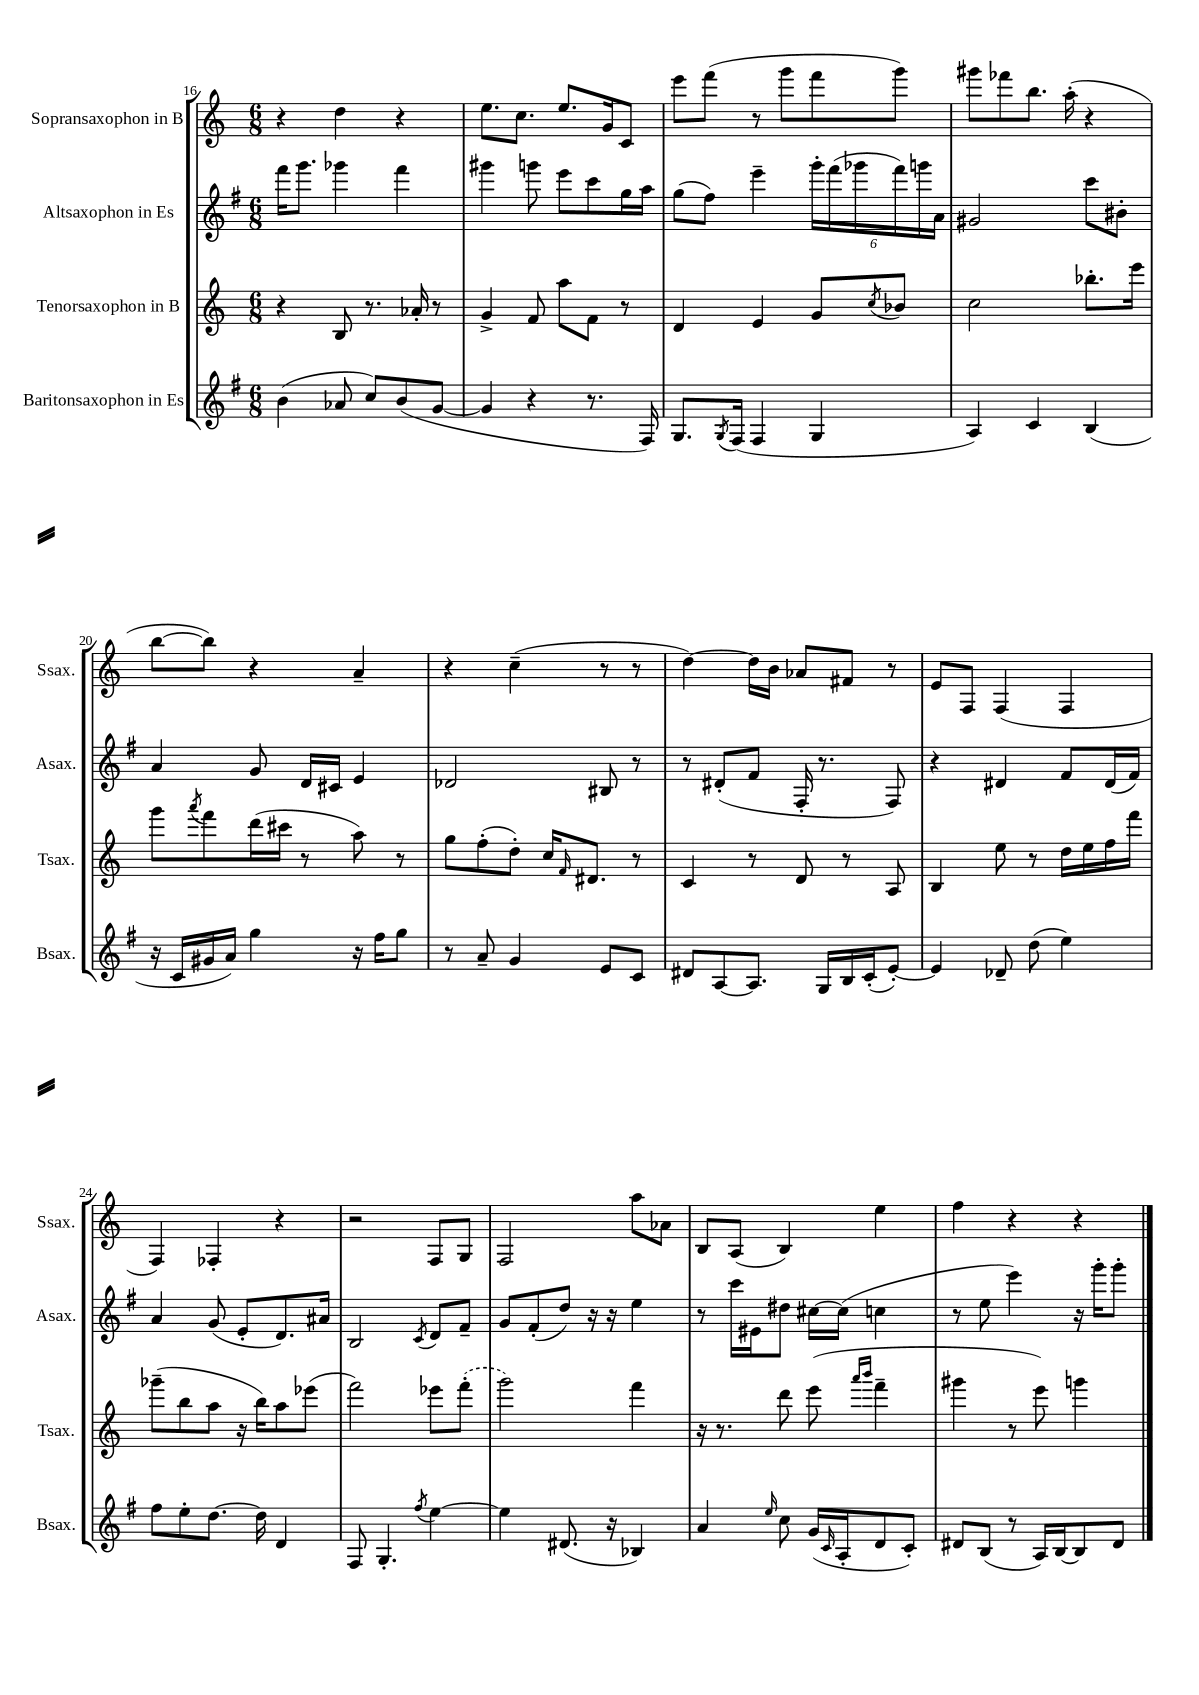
<<
\new StaffGroup <<
\new Staff = "s0" \with { instrumentName = "Sopransaxophon in B" shortInstrumentName = "Ssax." } {
    \clef treble \key c \major \numericTimeSignature \time 6/8
    r4 d''4 r4 |
    e''8. c''8. e''8. g'16 c'8 |
    e'''8 f'''8( r8 g'''8 f'''8 g'''8) |
    gis'''8 fes'''8 b''8. a''16-.( r4 |
    b''8~ b''8) r4 a'4-- |
    r4 c''4--( r8 r8 |
    d''4~) d''16 b'16 aes'8 fis'8 r8 |
    e'8 f8 f4( f4 |
    f4) fes4-. r4 |
    r2 f8 g8 |
    f2 a''8 aes'8 |
    b8 a8( b4) e''4 |
    f''4 r4 r4 \bar "|." |
}
\new Staff = "s1" \with { instrumentName = "Altsaxophon in Es" shortInstrumentName = "Asax." } {
    \clef treble \key g \major \numericTimeSignature \time 6/8
    fis'''16 g'''8. ges'''4 fis'''4 |
    gis'''4 g'''8 e'''8 c'''8 g''16 a''16 |
    g''8( fis''8) e'''4-- \tuplet 6/4 { g'''16-. fis'''16( ges'''16 fis'''16) g'''16 a'16 } |
    gis'2 c'''8 bis'8-. |
    a'4 g'8 d'16 cis'16 e'4 |
    des'2 bis8 r8 |
    r8 dis'8-.( fis'8 fis16-. r8. fis8) |
    r4 dis'4 fis'8 dis'16( fis'16) |
    a'4 g'8( e'8-. d'8.) ais'16 |
    b2 \acciaccatura { c'8 } d'8 fis'8-- |
    g'8 fis'8-.( d''8) r16 r16 e''4 |
    r8 c'''16 eis'16 dis''8 cis''16~ cis''16( c''4 |
    r8 e''8 e'''4) r16 g'''16-. g'''8-. \bar "|." |
}
\new Staff = "s2" \with { instrumentName = "Tenorsaxophon in B" shortInstrumentName = "Tsax." } {
    \clef treble \key c \major \numericTimeSignature \time 6/8
    r4 b8 r8. aes'16-. r8 |
    g'4-> f'8 a''8 f'8 r8 |
    d'4 e'4 g'8 \acciaccatura { c''8 } bes'8 |
    c''2 bes''8.-. e'''16 |
    g'''8 \acciaccatura { a'''8 } f'''8 d'''16( cis'''16 r8 a''8) r8 |
    g''8 f''8-.( d''8-.) c''16 \grace { f'16 } dis'8. r8 |
    c'4 r8 d'8 r8 a8 |
    b4 e''8 r8 d''16 e''16 f''16 f'''16 |
    ges'''8--( b''8 a''8 r16 b''16) a''8 ees'''8( |
    f'''2) ees'''8 \once \slurDashed f'''8-.( |
    g'''2) f'''4 |
    r16 r8. d'''8 e'''8( \grace { a'''16 b'''16 } f'''4-- |
    gis'''4 r8 e'''8) g'''4 \bar "|." |
}
\new Staff = "s3" \with { instrumentName = "Baritonsaxophon in Es" shortInstrumentName = "Bsax." } {
    \clef treble \key g \major \numericTimeSignature \time 6/8
    b'4( aes'8 c''8) b'8( g'8~ |
    g'4 r4 r8. fis16) |
    g8. \acciaccatura { g8 } fis16( fis4 g4 |
    a4) c'4 b4( |
    r16 c'16 gis'16 a'16) g''4 r16 fis''16 g''8 |
    r8 a'8-- g'4 e'8 c'8 |
    dis'8 a8~ a8. g16 b16 c'16-.( e'8~-.) |
    e'4 des'8-- d''8( e''4) |
    fis''8 e''8-. d''8.~ d''16 d'4 |
    fis8 g4.-. \acciaccatura { fis''8 } e''4~ |
    e''4 dis'8.( r16 bes4) |
    a'4 \grace { e''16 } c''8 g'16( \grace { c'16 } a16-. d'8 c'8-.) |
    dis'8 b8( r8 a16) b16~ b8 dis'8 \bar "|." |
}
>>
>>
\layout { \context { \Score currentBarNumber = #16 } }
